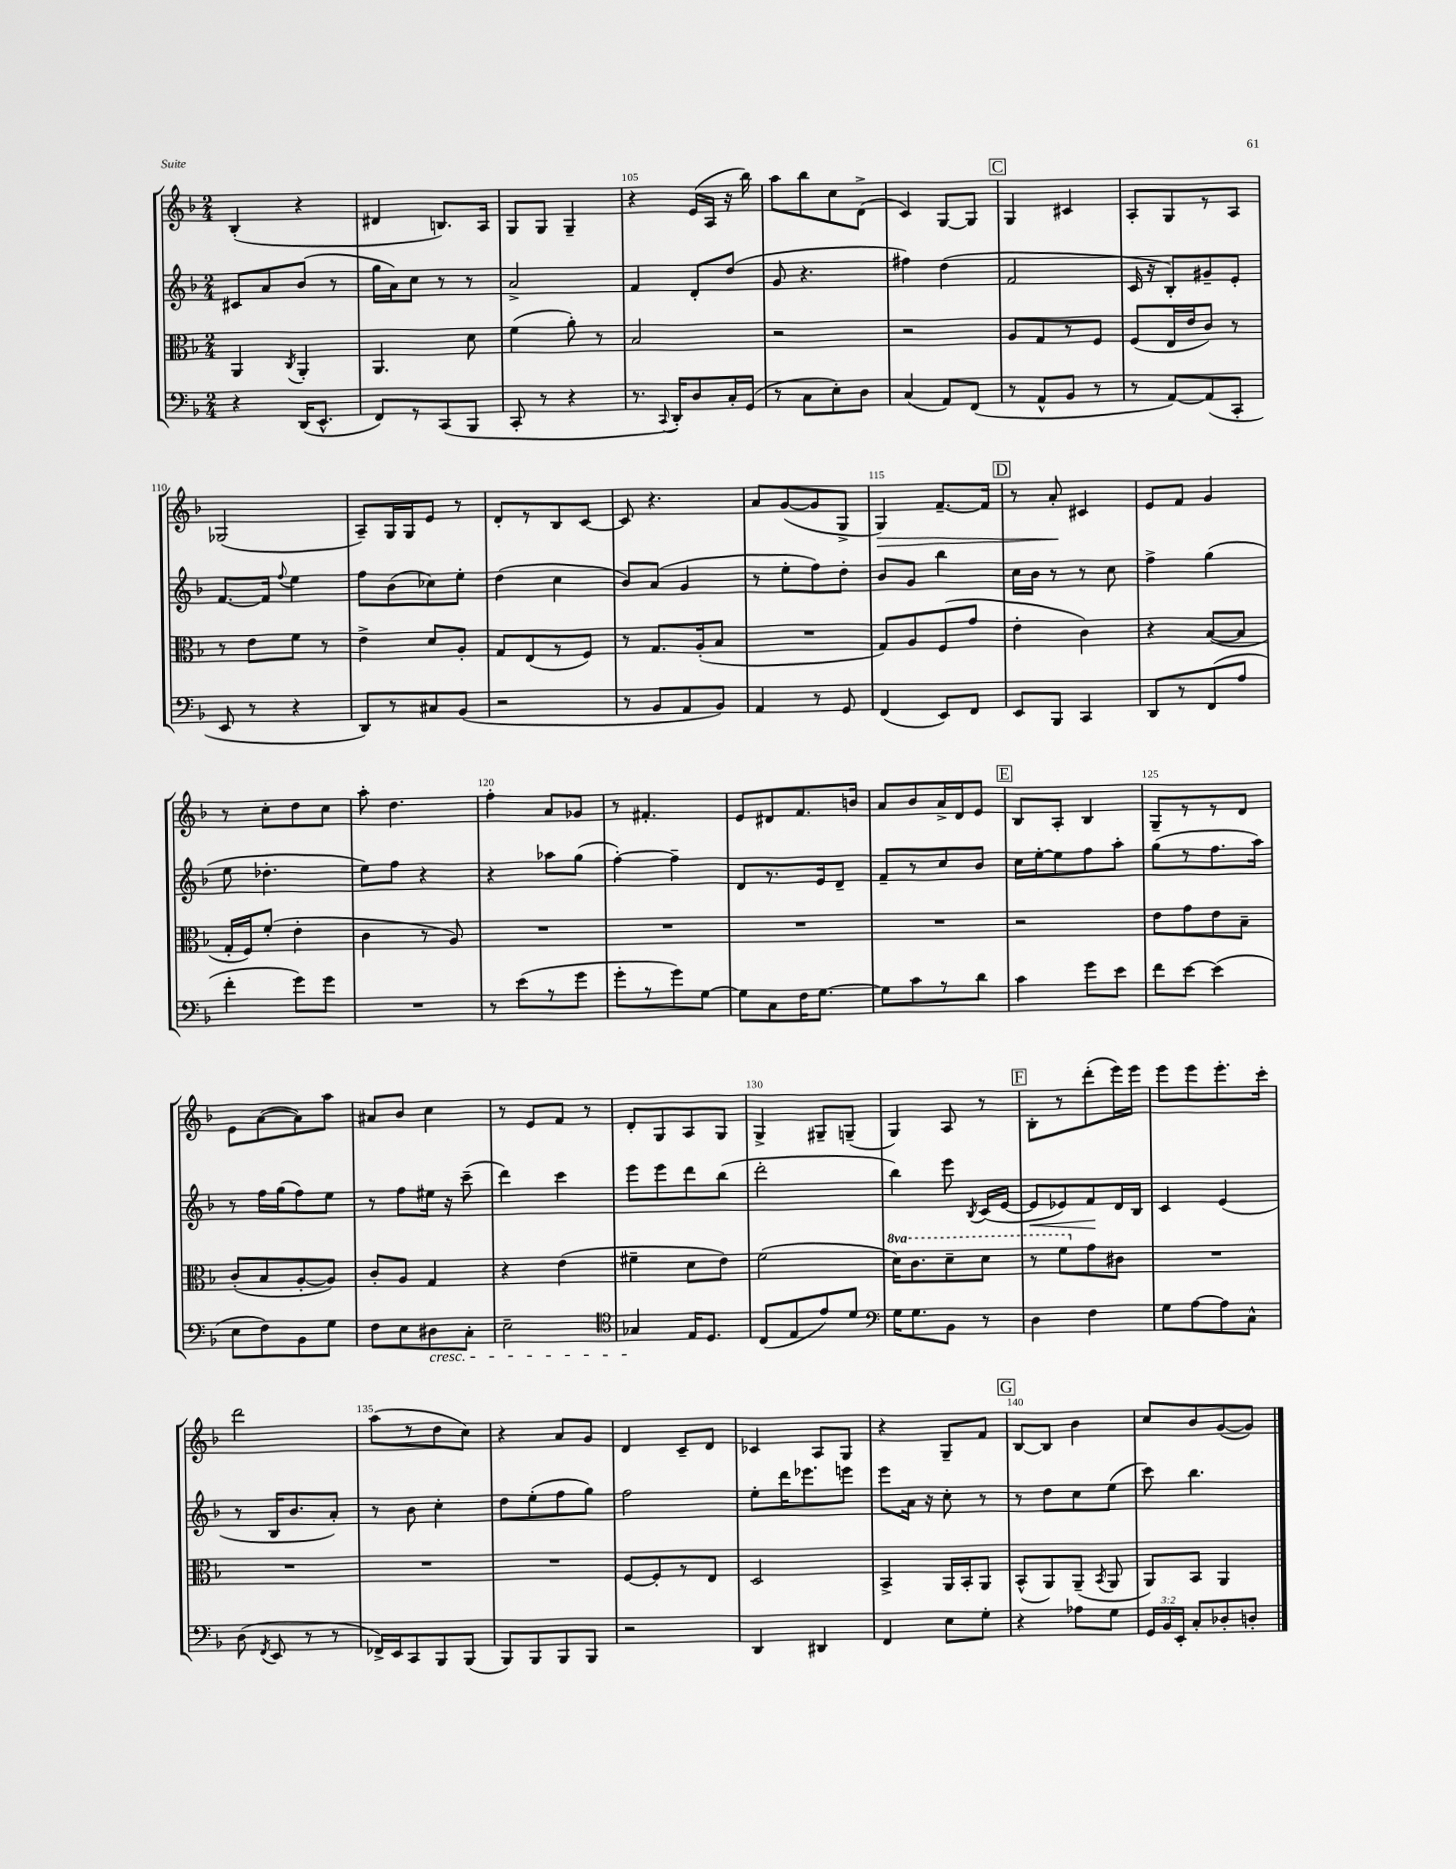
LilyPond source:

<<
\new StaffGroup <<
\new Staff = "s0" {
    \clef treble \key f \major \numericTimeSignature \time 2/4
    \autoBeamOff bes4-.( r4 |
    dis'4 b8.[) a16] |
    g8[ g8] g4-- |
    r4 e'16[( a16] r16 bes''16) |
    a''8[ bes''8 c''8 d'8]->( |
    c'4) g8[~ g8] |
    \mark \markup { \box "C" } g4 cis'4 |
    a8[-. g8 r8 a8] |
    ges2( |
    a8[--) g16 g16 e'8] r8 |
    d'8[-. r8 bes8 c'8]~ |
    c'8 r4. |
    a'8[ g'8~( g'8 g8]-> |
    g4\>) f'8.[~-- f'16] |
    \mark \markup { \box "D" } r8 a'8-.\! cis'4 |
    e'8[ f'8] g'4 |
    r8 c''8[-. d''8 c''8] |
    a''8-. d''4. |
    f''4-. a'8[ ges'8] |
    r8 fis'4.-. |
    e'8[ dis'8 f'8. b'16] |
    a'8[ bes'8 a'16-> d'16 e'8] |
    \mark \markup { \box "E" } bes8[ a8]-. bes4 |
    g8[-- r8 r8 d'8] |
    e'8[ a'8~( a'8) a''8] |
    ais'8[ bes'8] c''4 |
    r8 e'8[ f'8] r8 |
    d'8[-. g8 a8 g8] |
    g4-> gis8[-- g8]--( |
    g4) a8 r8 |
    \mark \markup { \box "F" } bes8[-. r8 d'''8-.( e'''16) e'''16] |
    e'''8[ e'''8 e'''8.-. c'''16]-. |
    d'''2 |
    a''8[( r8 d''8 c''8]) |
    r4 a'8[ g'8] |
    d'4 c'8[-- d'8] |
    ces'4 a8[ g8] |
    r4 g8[-- f'8] |
    \mark \markup { \box "G" } bes8[~ bes8] bes'4 |
    c''8[ bes'8 g'8~( g'8]) \bar "|." |
}
\new Staff = "s1" {
    \clef treble \key f \major \numericTimeSignature \time 2/4
    \autoBeamOff cis'8[ a'8 bes'8]( r8 |
    g''16[ a'16) c''8] r8 r8 |
    a'2-> |
    f'4 d'8[-. d''8]( |
    g'8 r4. |
    fis''4) d''4( |
    \mark \markup { \box "C" } f'2 |
    c'16 r16 bes8[-.) gis'8-- e'8]-. |
    f'8.[~ f'16] \appoggiatura { f''8 } e''4 |
    f''8[ bes'8( ces''8) e''8]-. |
    d''4( c''4 |
    bes'8[) a'8]( g'4 |
    r8 e''8[-. f''8) d''8]-. |
    bes'8[ g'8] bes''4 |
    \mark \markup { \box "D" } c''16[ bes'16] r8 r8 c''8 |
    f''4-> g''4( |
    e''8 des''4.-. |
    e''8[) f''8] r4 |
    r4 aes''8[ g''8]( |
    f''4~-.) f''4-- |
    d'8[ r8. e'16 d'8]-- |
    f'8[-- r8 c''8 bes'8] |
    \mark \markup { \box "E" } c''16[ e''16~-. e''8 f''8 a''8]-. |
    g''8[( r8 f''8. a''16]) |
    r8 f''16[ g''16( f''8) e''8] |
    r8 f''8[ eis''16] r16 c'''8--( |
    d'''4) c'''4 |
    e'''8[ e'''8 d'''8 bes''8]( |
    d'''2-. |
    bes''4) e'''8 \acciaccatura { bes8 } c'16[( e'16]~ |
    \mark \markup { \box "F" } e'8[\< ees'8) f'8\! d'16 bes16] |
    c'4 e'4( |
    r8 bes16[ bes'8. a'8]-.) |
    r8 bes'8 c''4-. |
    d''8[ e''8-.( f''8 g''8]) |
    f''2 |
    e''8[-. d'''16 ees'''8. e'''8] |
    e'''8[ a'16] r16 c''8-. r8 |
    \mark \markup { \box "G" } r8 d''8[ c''8 e''8]( |
    c'''8) bes''4. \bar "|." |
}
\new Staff = "s2" {
    \clef alto \key f \major \numericTimeSignature \time 2/4 \set Staff.ottavationMarkups = #ottavation-simple-ordinals
    \autoBeamOff a,4 \acciaccatura { c8 } a,4-. |
    a,4. d'8 |
    f'4( a'8-.) r8 |
    bes2 |
    r2 |
    r2 |
    \mark \markup { \box "C" } a8[ g8 r8 f8] |
    f8[( e16 e'16 c'8]) r8 |
    r8 e'8[ f'8] r8 |
    e'4-> d'8[ a8]-. |
    g8[ e8( r8 f8]) |
    r8 g8.[ a16-.( bes8] |
    R2 |
    g8[) a8 f8( g'8] |
    \mark \markup { \box "D" } e'4-. c'4) |
    r4 bes8[~( bes8] |
    g16[-. f16) f'8]-.( e'4-. |
    c'4 r8 a8) |
    R2 |
    R2 |
    R2 |
    R2 |
    \mark \markup { \box "E" } r2 |
    e'8[ g'8 e'8 bes8]-- |
    c'8[-.( bes8 a8~-. a8]) |
    c'8[-. a8] g4 |
    r4 e'4( |
    fis'4-- d'8[ e'8]) |
    f'2( |
    \ottava #1 d''16[) c''8. d''8-- d''8] |
    \mark \markup { \box "F" } r8 f''8[ \ottava #0 g'8 cis'8] |
    R2 |
    R2 |
    R2 |
    R2 |
    f8[~ f8-. r8 e8] |
    d2 |
    bes,4-> a,16[ bes,16-. a,8] |
    \mark \markup { \box "G" } bes,8[-^( a,8) a,8]--( \acciaccatura { bes,8 } a,8 |
    a,8[) bes,8] a,4 \bar "|." |
}
\new Staff = "s3" {
    \clef bass \key f \major \numericTimeSignature \time 2/4 \override Staff.TupletNumber.text = #tuplet-number::calc-fraction-text
    \autoBeamOff r4 d,16[( e,8.]-^ |
    f,8[) r8 c,8( bes,,8] |
    c,8-. r8 r4 |
    r8. \appoggiatura { c,8 } d,16[-.) d8 c16-. g,16]( |
    r8 c8[ e8-.) d8] |
    c4( a,8[) f,8]( |
    \mark \markup { \box "C" } r8 a,8[-^ bes,8] r8 |
    r8 a,8[~) a,8( c,8]-. |
    e,8 r8 r4 |
    d,8[) r8 cis8 bes,8]( |
    r2 |
    r8 bes,8[ a,8 bes,8]) |
    a,4 r8 g,8 |
    f,4( e,8[) f,8] |
    \mark \markup { \box "D" } e,8[ bes,,8] c,4 |
    d,8[ r8 f,8( a8] |
    f'4-. g'8[) g'8] |
    R2 |
    r8 e'8[( r8 g'8] |
    g'8[-. r8 g'8) g8]~ |
    g8[ c8 f16 g8.]~ |
    g8[ c'8 r8 d'8] |
    \mark \markup { \box "E" } c'4 g'8[ e'8] |
    f'8[ e'8]~ e'4( |
    e8[ f8) bes,8 g8] |
    f8[ e8 dis8\cresc c8]-. |
    e2-- |
    \clef tenor ges4\! e16[ d8.] |
    c8[( e8 e'8) d'8] |
    \clef bass g16[ g8. bes,8] r8 |
    \mark \markup { \box "F" } d4 f4 |
    g8[ a8~ a8 c8]-^ |
    d8( \acciaccatura { f,8 } e,8 r8 r8 |
    fes,16[->) e,16 c,8 bes,,8 bes,,8]( |
    bes,,8[) bes,,8 bes,,8 bes,,8] |
    r2 |
    d,4 dis,4 |
    f,4 e8[ g8]-. |
    \mark \markup { \box "G" } r4 aes8[ g8] |
    \tuplet 3/2 { g,16[ bes,16 e,16]-. } c8[-. des8-. d8]-. \bar "|." |
}
>>
>>
\layout { \context { \Score currentBarNumber = #102 \override BarNumber.break-visibility = ##(#f #t #t) barNumberVisibility = #(every-nth-bar-number-visible 5) } }
